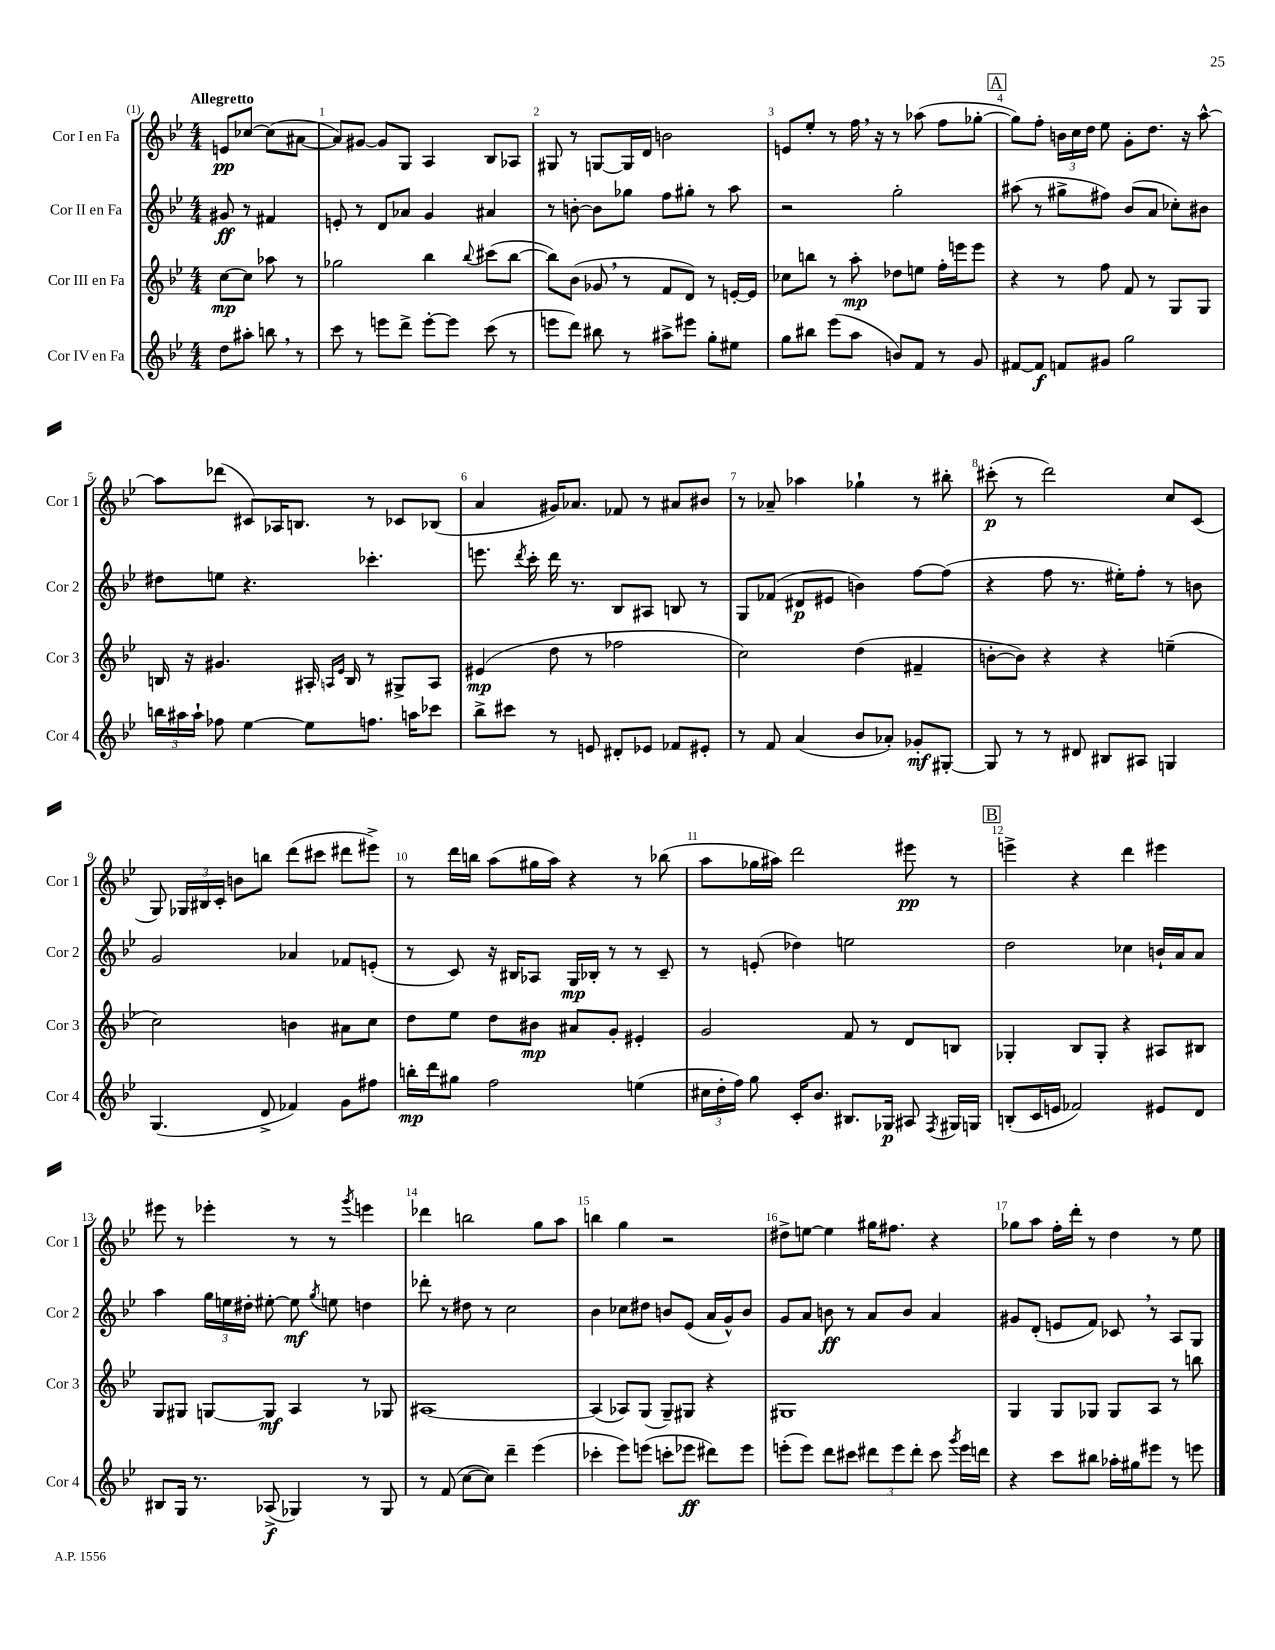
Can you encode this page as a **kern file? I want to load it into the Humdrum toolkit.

**kern	**kern	**kern	**kern
*staff4	*staff3	*staff2	*staff1
*clefG2	*clefG2	*clefG2	*clefG2
*k[b-e-]	*k[b-e-]	*k[b-e-]	*k[b-e-]
*M4/4	*M4/4	*M4/4	*M4/4
8dd	[8cc	8g#	8e
8aa#'	8cc]	8r	[8cc-
8bb	8aa-	4f#	(8cc-]
8r	8r	.	[8a#
=	=	=	=
8ccc	2gg-	8e'	8a#])
8r	.	8r	[8g#
8eee	.	8d	8g#]
8ddd^	.	8a-	8G
[8eee'	4bb-	4g	4A
8eee]	.	.	.
.	8qqbb-	.	.
(8ccc	(8ccc#	4a#	8B-
8r	[8bb-	.	8A-
=	=	=	=
8eee	8bb-])	8r	8G#
8ddd)	(8b-	[8b'	8r
8bb#	8g-	8b]	[8G
8r	8r	8gg-	16G]
.	.	.	16d
8aa#^	8f	8ff	2b
8eee#	8d)	8gg#'	.
8gg'	8r	8r	.
8ee#	[16e'	8aa	.
.	16e]	.	.
=	=	=	=
8gg	8cc-	2r	8e
8bb#	8bb	.	8ee-'
(8eee-	8r	.	8r
8aa	8aa'	.	16ff
.	.	.	16r
8b)	8dd-	2gg'	8r
8f	8ee	.	(8aa-
8r	16ff'	.	8ff
.	16eee	.	.
8g	8eee	.	[8gg-'
=	=	=	=
[8f#	4r	(8aa#	8gg-])
8f#]	.	8r	8ff'
8f	8r	8gg#^	24b
.	.	.	24cc
.	.	.	24dd
8g#	8ff	8ff#)	8ee-
2gg	8f	(8b-	8g'
.	8r	8a	8.dd
.	8G	8cc-')	.
.	.	.	16r
.	8G	8b#	[8aa^^
=	=	=	=
24bb	16B	8dd#	8aa]
24aa#	.	.	.
.	16r	.	.
24aa#`	.	.	.
8ff-	4.g#	8ee	(8ddd-
[4ee-	.	4.r	8c#)
.	.	.	16A-
.	.	.	8.B
8ee-]	16A#'	.	.
.	16qqA	.	.
.	16qqe-	.	.
.	16B	.	.
8.ff	8r	4.ccc-'	8r
.	8G#^	.	8c-
16aa	.	.	.
8ccc-	8A	.	(8B-
=	=	=	=
8bb-^	(4e#	8.eee	4a
8ccc#	.	.	.
.	.	8qddd	.
.	.	16ccc'	.
8r	8dd	16ddd	16g#)
.	.	8.r	8.a-
8e	8r	.	.
8d#'	2ff-	8B-	8f-
8e-	.	8A#	8r
8f-	.	8B	8a#
8e#'	.	8r	8b#
=	=	=	=
8r	2cc)	8G	8r
8f	.	(8f-	8a-~
(4a	.	8d#	4aa-
.	.	8e#	.
8b-	(4dd	4b)	4gg-`
8a-')	.	.	.
8g-'	4f#~	[8ff	8r
[8G#'	.	(8ff]	8bb#'
=	=	=	=
8G#]	[8b'	4r	(8ccc#'
8r	8b])	.	8r
8r	4r	8ff	2ddd)
8d#	.	8.r	.
8B#	4r	.	.
.	.	16ee#')	.
8A#	.	8ff'	.
4G	(4ee~	8r	8cc
.	.	8b	(8c
=	=	=	=
(4.G	2cc)	2g	8G)
.	.	.	24G-
.	.	.	24B#
.	.	.	24c'
.	.	.	8b
8d^	.	.	8bb
4f-)	4b	4a-	(8ddd
.	.	.	8ccc#
8g	8a#	8f-	8ddd#
8ff#	8cc	(8e'	8eee#^)
=	=	=	=
16bb'	8dd	8r	8r
16ddd	.	.	.
8gg#	8ee-	8c)	16ddd
.	.	.	16bb
2ff	8dd	16r	(8aa
.	.	16B#	.
.	8b#	8A-	16gg#
.	.	.	16aa)
.	8a#	16G	4r
.	.	16B-'	.
.	8g'	8r	.
(4ee	4e#'	8r	8r
.	.	8c~	(8bb-
=	=	=	=
24cc#	2g	8r	8aa
24dd'	.	.	.
24ff)	.	.	.
8gg	.	(8e'	16gg-
.	.	.	16aa#)
16c'	.	4dd-)	2ddd
8.b-	.	.	.
8.B#	8f	2ee	.
.	8r	.	.
16G-	.	.	.
8A#	8d	.	8eee#
8qF	.	.	.
16G#	8B	.	8r
16G	.	.	.
=	=	=	=
(8B'	4G-'	2dd	4eee^
16c	.	.	.
16e	.	.	.
2f-)	8B-	.	4r
.	8G-'	.	.
.	4r	4cc-	4ddd
8e#	8A#	16b`	4eee#
.	.	16a	.
8d	8B#	8a	.
=	=	=	=
8B#	8G	4aa	8eee#
16G	8G#	.	8r
8.r	.	.	.
.	[8G	24gg	4eee-'
.	.	24ee	.
.	.	24dd#'	.
(8A-^	8G]	[8ee#'	.
4G-)	4A	8ee#]	8r
.	.	8qgg	.
.	.	8ee	8r
.	.	.	8qggg
8r	8r	4dd	4eee
8G-	8G-	.	.
=	=	=	=
8r	[1A#	8ddd-'	4ddd-
(8f	.	8r	.
[8cc	.	8dd#	2bb
8cc])	.	8r	.
4ddd~	.	2cc	.
(4eee-	.	.	8gg
.	.	.	8aa
=	=	=	=
4ccc-'	(4A#]	4b-	4bb
8eee-)	8A-)	8cc-	4gg
(8eee	(8G	8dd#	.
8ccc'	8G~)	8b	2r
8eee-	8G#	(8e-	.
8ddd#)	4r	16a	.
.	.	16g^^)	.
8eee-	.	8b	.
=	=	=	=
(8eee'	1G#	8g	8dd#^
8eee)	.	8a	[8ee
8ddd	.	8b	4ee]
8ccc#	.	8r	.
12ddd#	.	8a	16gg#
.	.	.	8.ff#
12eee	.	.	.
.	.	8b	.
12ddd#'	.	.	.
8ccc#	.	4a	4r
8qggg	.	.	.
16eee	.	.	.
16ddd	.	.	.
=	=	=	=
4r	4G	8g#	8gg-
.	.	(8d'	8aa
8ccc	8G	8e	16ff'
.	.	.	16ddd'
8bb#	8G-	8f)	8r
16aa-'	8G-	8c-	4dd
16gg#	.	.	.
8eee#	8A	8r	.
8r	8r	8A	8r
8eee	8bb	8G	8ee-
==	==	==	==
*-	*-	*-	*-
